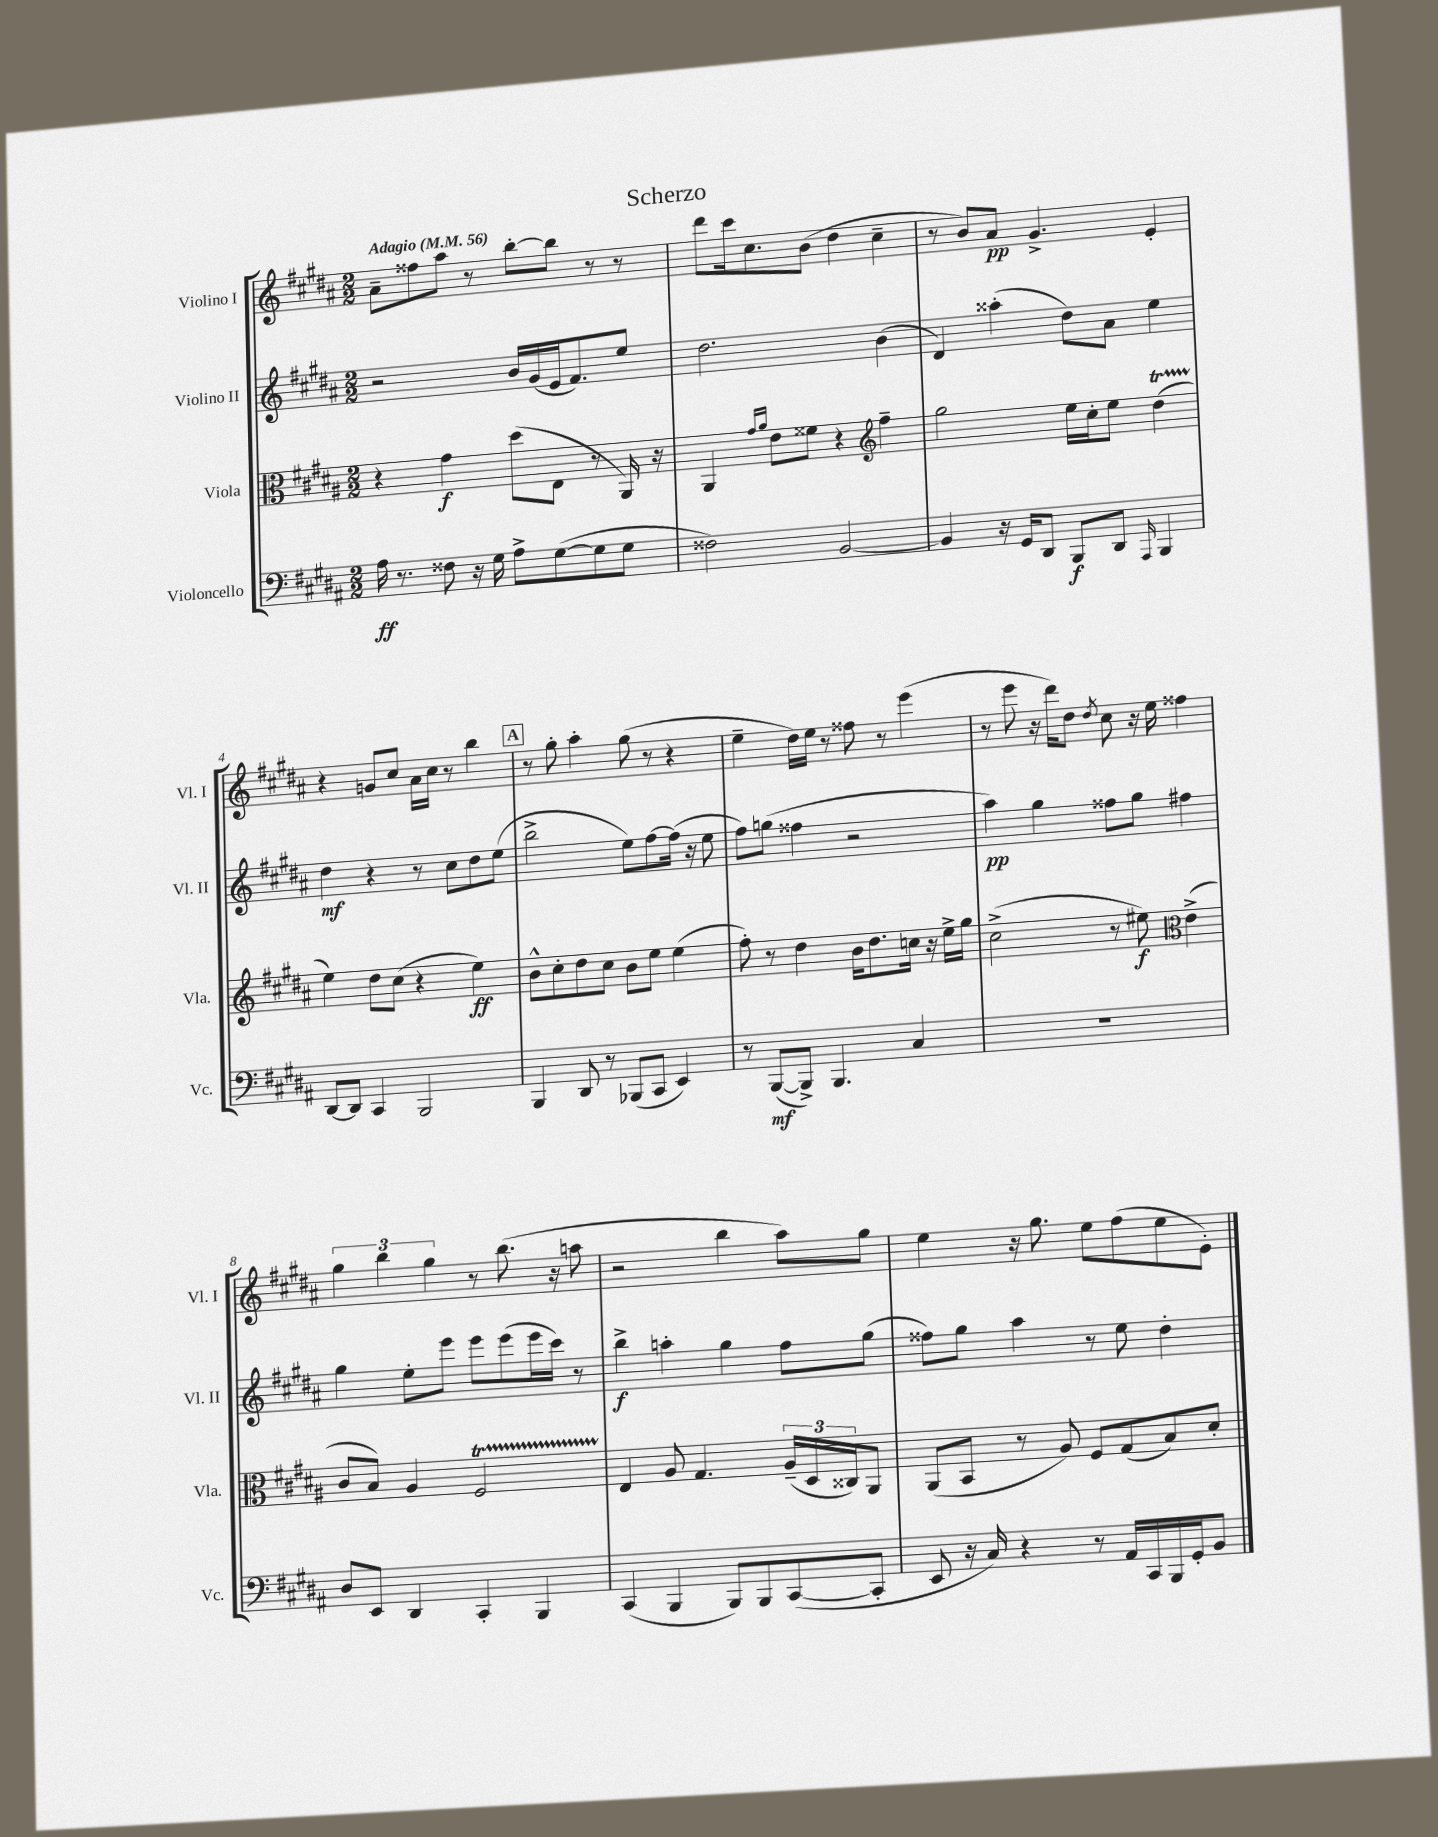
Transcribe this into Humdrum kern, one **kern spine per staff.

**kern	**kern	**kern	**kern
*staff4	*staff3	*staff2	*staff1
*clefF4	*clefC3	*clefG2	*clefG2
*k[f#c#g#d#a#]	*k[f#c#g#d#a#]	*k[f#c#g#d#a#]	*k[f#c#g#d#a#]
*M2/2	*M2/2	*M2/2	*M2/2
*MM56	*MM56	*MM56	*MM56
16A#	4r	2r	8a#~
8.r	.	.	.
.	.	.	8ff##
8F##	4g#	.	8aa#
16r	.	.	8r
16G#	.	.	.
8A#^	(8dd#	16b	[8bb'
.	.	(16g#	.
([8G#	8E	16e	8bb]
.	.	8.f#)	.
8G#]	8r	.	8r
8G#	16AA#)	8ee	8r
.	16r	.	.
=	=	=	=
2F##)	4AA#	2.dd#	8ddd#
.	.	.	16ccc#
.	.	.	8.cc#
.	16qqg#	.	.
.	16qqa#	.	.
.	8e	.	.
.	8f##	.	(8b
[2BB	4r	.	4dd#
*	*clefG2	*	*
.	4ff#~	(4b	4cc#~
=	=	=	=
4BB]	2gg#	4d#)	8r
.	.	.	8b)
16r	.	(4aa##'	8a#
16GG#	.	.	.
8DD#	.	.	4.g#^
8BBB	16ee	8dd#)	.
.	16cc#'	.	.
8DD#	8ee	8a#	.
16qqAAA#	.	.	.
4BBB	(4dd#	4ee	4e'
=	=	=	=
[8DD#	4ee)	4dd#	4r
8DD#]	.	.	.
4CC#	8dd#	4r	8g
.	(8cc#	.	8cc#
2BBB	4r	8r	16a#
.	.	.	16cc#
.	.	8cc#	8r
.	4ee)	8dd#	4bb
.	.	(8ee	.
=	=	=	=
4BBB	8b^^	2bb^	8r
.	8cc#'	.	8gg#'
8DD#	8dd#	.	4aa#'
8r	8cc#	.	.
(8BBB-	8b	8ee)	(8gg#
8CC#	8ee	[8ff#	8r
4EE)	(4ee	(16ff#]	4r
.	.	16r	.
.	.	8ee	.
=	=	=	=
8r	8ff#')	8ff#)	4ee~
([8BBB	8r	(8gg	.
8BBB^])	4dd#	4ff##	16dd#)
.	.	.	16ee
4.BBB	.	.	8r
.	16b	2r	8ff##
.	8.dd#	.	.
.	.	.	8r
4C#	16cc	.	(4eee
.	16r	.	.
.	16ee^	.	.
.	16gg#	.	.
=	=	=	=
1r	(2cc#^	4aa#)	8r
.	.	.	8eee
.	.	4gg#	16r
.	.	.	16ddd#)
.	.	.	8dd#
.	.	.	8qdd#
.	8r	8ff##	8cc#
.	8ee#)	8gg#	16r
.	.	.	16ee
*	*clefC3	*	*
.	(4e^	4ff#	4ff##
=	=	=	=
8D#	8c#	4gg#	6gg#
8EE	8B)	.	.
.	.	.	6bb
4DD#	4A#	8ee'	.
.	.	.	6gg#
.	.	8eee	.
4CC#'	2F#	8eee	8r
.	.	(8eee	(8.bb
4BBB	.	16eee	.
.	.	16ccc#)	16r
.	.	8r	8aa
=	=	=	=
(4CC#	4E	4bb^	2r
4BBB	8A#	4aa'	.
.	4.G#	.	.
8BBB)	.	4gg#	4bb
8BBB	.	.	.
([8CC#	(24A#~	8ff#	8aa#)
.	24D#	.	.
.	24C##)	.	.
8CC#']	8AA#	(8gg#	8gg#
=	=	=	=
8EE	(8AA#	8ff##)	4ee
16r	8BB	8gg#	.
16C#)	.	.	.
4r	8r	4aa#	16r
.	.	.	8.gg#
.	8A#)	.	.
8r	8F#	8r	8ee
16AA#	(8G#	8ee	(8ff#
16CC#	.	.	.
16BBB	8B)	4dd#'	8ee
16GG#'	.	.	.
8BB	8d#'	.	8e')
==	==	==	==
*-	*-	*-	*-
